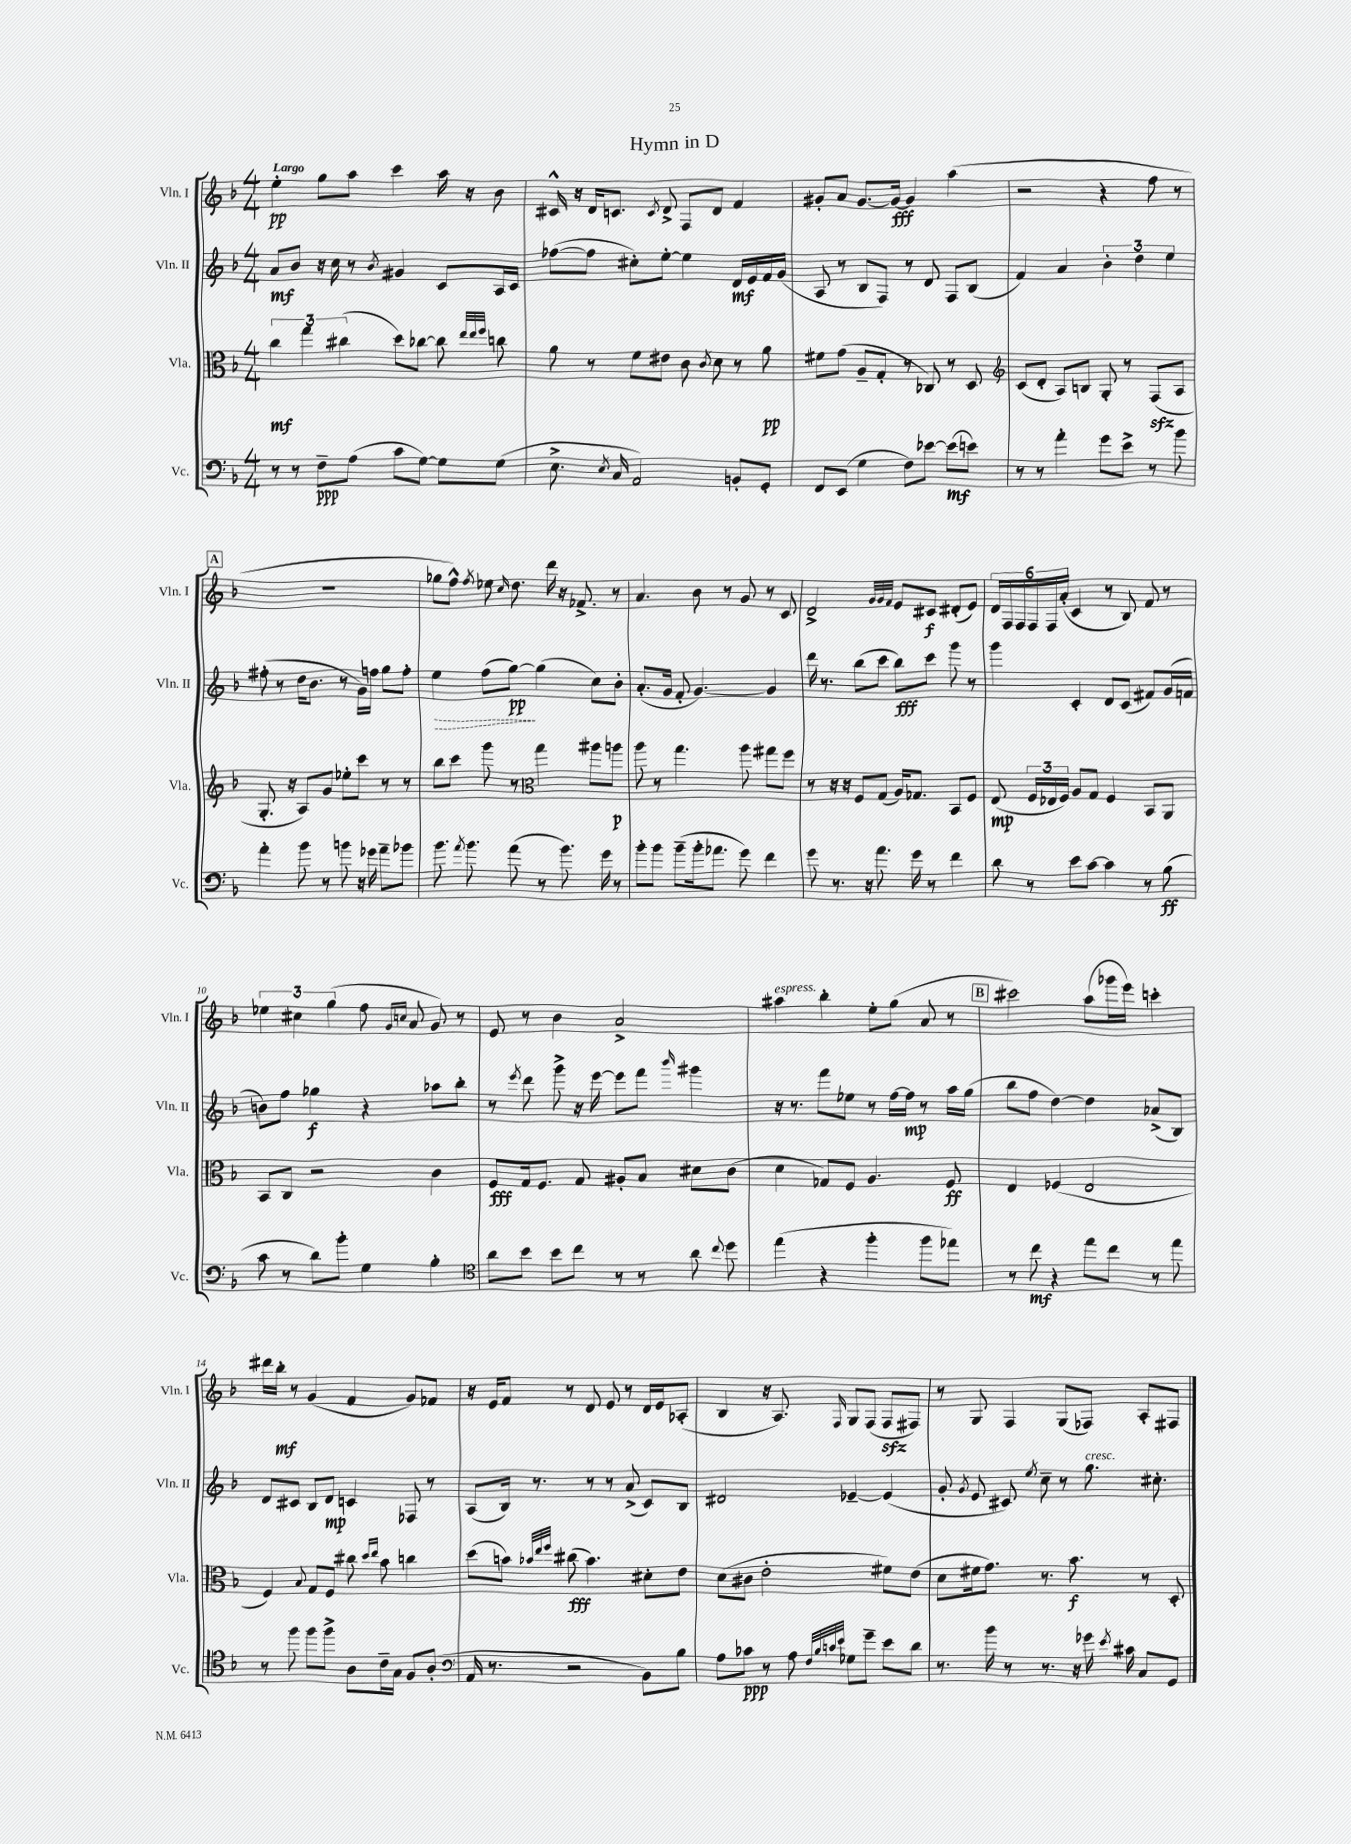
\header { title = "Hymn in D" }
<<
\new StaffGroup <<
\new Staff = "s0" \with { instrumentName = "Vln. I" shortInstrumentName = "Vln. I" } {
    \clef treble \key f \major \numericTimeSignature \time 4/4 \tempo "Largo"
    \autoBeamOff e''4-.\pp g''8[ a''8] c'''4 a''16 r16 bes'8 |
    cis'16-^ r16 d'16[ c'8.] \acciaccatura { c'8 } d'8-> f8[ d'8] f'4 |
    gis'8[-. a'8] gis'8.[~ gis'16]~\fff gis'4 a''4( |
    r2 r4 f''8 r8 |
    \mark \markup { \box "A" } R1 |
    ges''8[ f''8]-^) \acciaccatura { f''8 } ees''8 \grace { c''16 } d''8. d'''16 r16 fes'8.-> r8 |
    a'4. bes'8 r8 g'8 r8 c'8 |
    d'2-> \grace { g'32[ g'32 f'32] } e'8[ cis'8]\f dis'8[-.( e'8]) |
    \tuplet 6/4 { d'16[ f16 f16 f16 f16 a'16]-.( } c'4 r8 bes8) f'8 r8 |
    \tuplet 3/2 { ees''4 cis''4 g''4( } f''8 \grace { g'16[ c''16] } a'8 g'8) r8 |
    e'8 r8 bes'4 a'2-> |
    ais''4^\markup { \italic "espress." } bes''4-. e''8[-. g''8]( a'8 r8 |
    \mark \markup { \box "B" } cis'''2) a''8[( ges'''16 e'''16]) c'''4-. |
    dis'''16[ bes''16]-.\mf r8 g'4( f'4 g'8[) fes'8] |
    r16 e'16[ f'8] r8 d'8 e'8 r8 d'16[ e'16 aes8]-.( |
    bes4 r16 a8.) \grace { f16 } g8[ f8]( f8[\sfz fis8]) |
    r8 g8 f4 g8[( fes8]) a8[-. fis8] \bar "|." |
}
\new Staff = "s1" \with { instrumentName = "Vln. II" shortInstrumentName = "Vln. II" } {
    \clef treble \key f \major \numericTimeSignature \time 4/4
    \autoBeamOff a'8[\mf bes'8] r16 c''16 r8 \acciaccatura { bes'8 } gis'4 c'8[ a16 c'16] |
    fes''8[~( fes''8] cis''8[-.) e''8]~-. e''4 d'16[\mf e'16 f'16 g'16]( |
    a8 r8 bes8[ f8]) r8 d'8 f8[ bes8]( |
    f'4) a'4 \tuplet 3/2 { bes'4-. d''4 e''4 } |
    \mark \markup { \box "A" } fis''8-.( r8 d''16[ bes'8.] r8 g'16[) f''16] g''8[ f''8]-. |
    \once \override Hairpin.style = #'dashed-line e''4\> f''8[( g''8]~\pp\!) g''4( c''8[) bes'8]-. |
    a'8.[-.( g'16] f'8-. g'4.~) g'4 |
    d'''16 r8. bes''8[( c'''8] bes''8[\fff) c'''8] g'''8 r8 |
    g'''4 c'4-. d'8[ c'8]( fis'8[) g'16( f'16] |
    b'8[) f''8] ges''4\f r4 aes''8[ bes''8]-. |
    r8 \acciaccatura { e'''8 } d'''8 g'''8-> r16 e'''16~ e'''8[ f'''8] \grace { bes'''16 } gis'''4 |
    r16 r8. f'''8[ ees''8] r8 f''16[~ f''16]\mp r8 a''16[ g''16]( |
    \mark \markup { \box "B" } bes''8[ f''8] d''4~) d''4 aes'8[->( bes8]) |
    d'8[ cis'8] bes8[ d'8]\mp c'4 fes8 r8 |
    a8[( bes16]) r8. r8 r8 a'8->( c'8[) bes8] |
    dis'2 ees'4~-- ees'4( |
    g'8-. \acciaccatura { g'8 } e'8 cis'8) \acciaccatura { e''8 } c''8-- r8 g''8.^\markup { \italic "cresc." } cis''8.-. \bar "|." |
}
\new Staff = "s2" \with { instrumentName = "Vla." shortInstrumentName = "Vla." } {
    \clef alto \key f \major \numericTimeSignature \time 4/4
    \autoBeamOff \tuplet 3/2 { c''4\mf g''4 cis''4( } d''8[) ces''8]~ ces''8 \grace { e''32[ e''32 f''32] } c''8 |
    a'8 r8 f'8[ eis'8] c'8 \acciaccatura { c'8 } d'8 r8 a'8\pp |
    fis'8[ g'8]( a8[-- g8]-. r8 ces8) r8 d8 |
    \clef treble c'8[( d'8]-. a8[) b8] g8-. r8 f8[\sfz( a8] |
    \mark \markup { \box "A" } g8.-. r16 a8[) g'8] ees''8[-. c'''8] r8 r8 |
    bes''8[ c'''8] g'''8 r8 \clef alto g''4 ais''8[ a''8]\p |
    a''8 r8 g''4. a''8 gis''8[ f''8] |
    r8 r16 r16 f8[ g8]( a16[) ges8.] bes,8[ f8] |
    e8\mp( \tuplet 3/2 { f16[ ees16 f16]) } a8[ g8] f4 bes,8[ a,8] |
    bes,8[ c8] r2 c'4 |
    f8[\fff g16 f8.] g8 ais8[-. bes8] dis'8[ c'8]( |
    d'4 ges8[) f8] a4. f8\ff |
    \mark \markup { \box "B" } e4 fes4( e2 |
    f4) \appoggiatura { bes8 } g8[ f8] cis''8 \grace { d''16[ e''16] } bes'8 c''4 |
    d''8[( b'8]) \grace { bes'32[ e''32 f''32] } cis''8\fff( bes'4.) dis'8[-. e'8] |
    d'8[( cis'8] e'2-. fis'8[) e'8]( |
    d'8[ fis'16 g'8.]) r8. bes'8.\f r8 d8-. \bar "|." |
}
\new Staff = "s3" \with { instrumentName = "Vc." shortInstrumentName = "Vc." } {
    \clef bass \key f \major \numericTimeSignature \time 4/4
    \autoBeamOff r8 r8 f8[--\ppp a8]( c'8[ g8]~) g8[ g8]( |
    e8.-> \acciaccatura { e8 } c16 a,2) b,8[-. g,8]-. |
    f,8[ e,8]( g4 f8[) ees'8]~ ees'8[\mf( e'8]) |
    r8 r8 a'4-. g'8[ e'8]-> r8 bes'8 |
    \mark \markup { \box "A" } a'4-. bes'8 r8 b'8 r16 ges'16 a'8[-- bes'8] |
    bes'8. \acciaccatura { a'8 } bes'8. a'8( r8 bes'8.) g'16 r8 |
    bes'8[-. bes'8] bes'8[--( bes'16-. aes'8.] g'8) f'4 |
    g'8 r8. r16 a'8. g'16 r8 f'4 |
    d'8 r8 e'8[ c'8]~ c'4 r8 bes8\ff( |
    c'8 r8 d'8[) bes'8]-. g4 bes4-. |
    \clef tenor a'8[ bes'8] bes'8[ c''8] r8 r8 a'8 \appoggiatura { c''8 } d''8 |
    e''4( r4 f''4-. f''8[ ees''8]) |
    \mark \markup { \box "B" } r8 c''8\mf r4 e''8[ c''8] r8 e''8 |
    r8 f''8 f''8[ f''8]-> a8[ c'16-- g16] f8[ a8]-.( |
    \clef bass a,16 r8. r2 bes,8[) bes8] |
    a8[ ces'8]\ppp r8 a8 \grace { f32[ bes32 c'32 e'32] } ges8[ g'8]-- e'8[ d'8] |
    r8. bes'16 r8 r8. r16 ges'16 \acciaccatura { e'8 } cis'16 c8[ g,8] \bar "|." |
}
>>
>>
